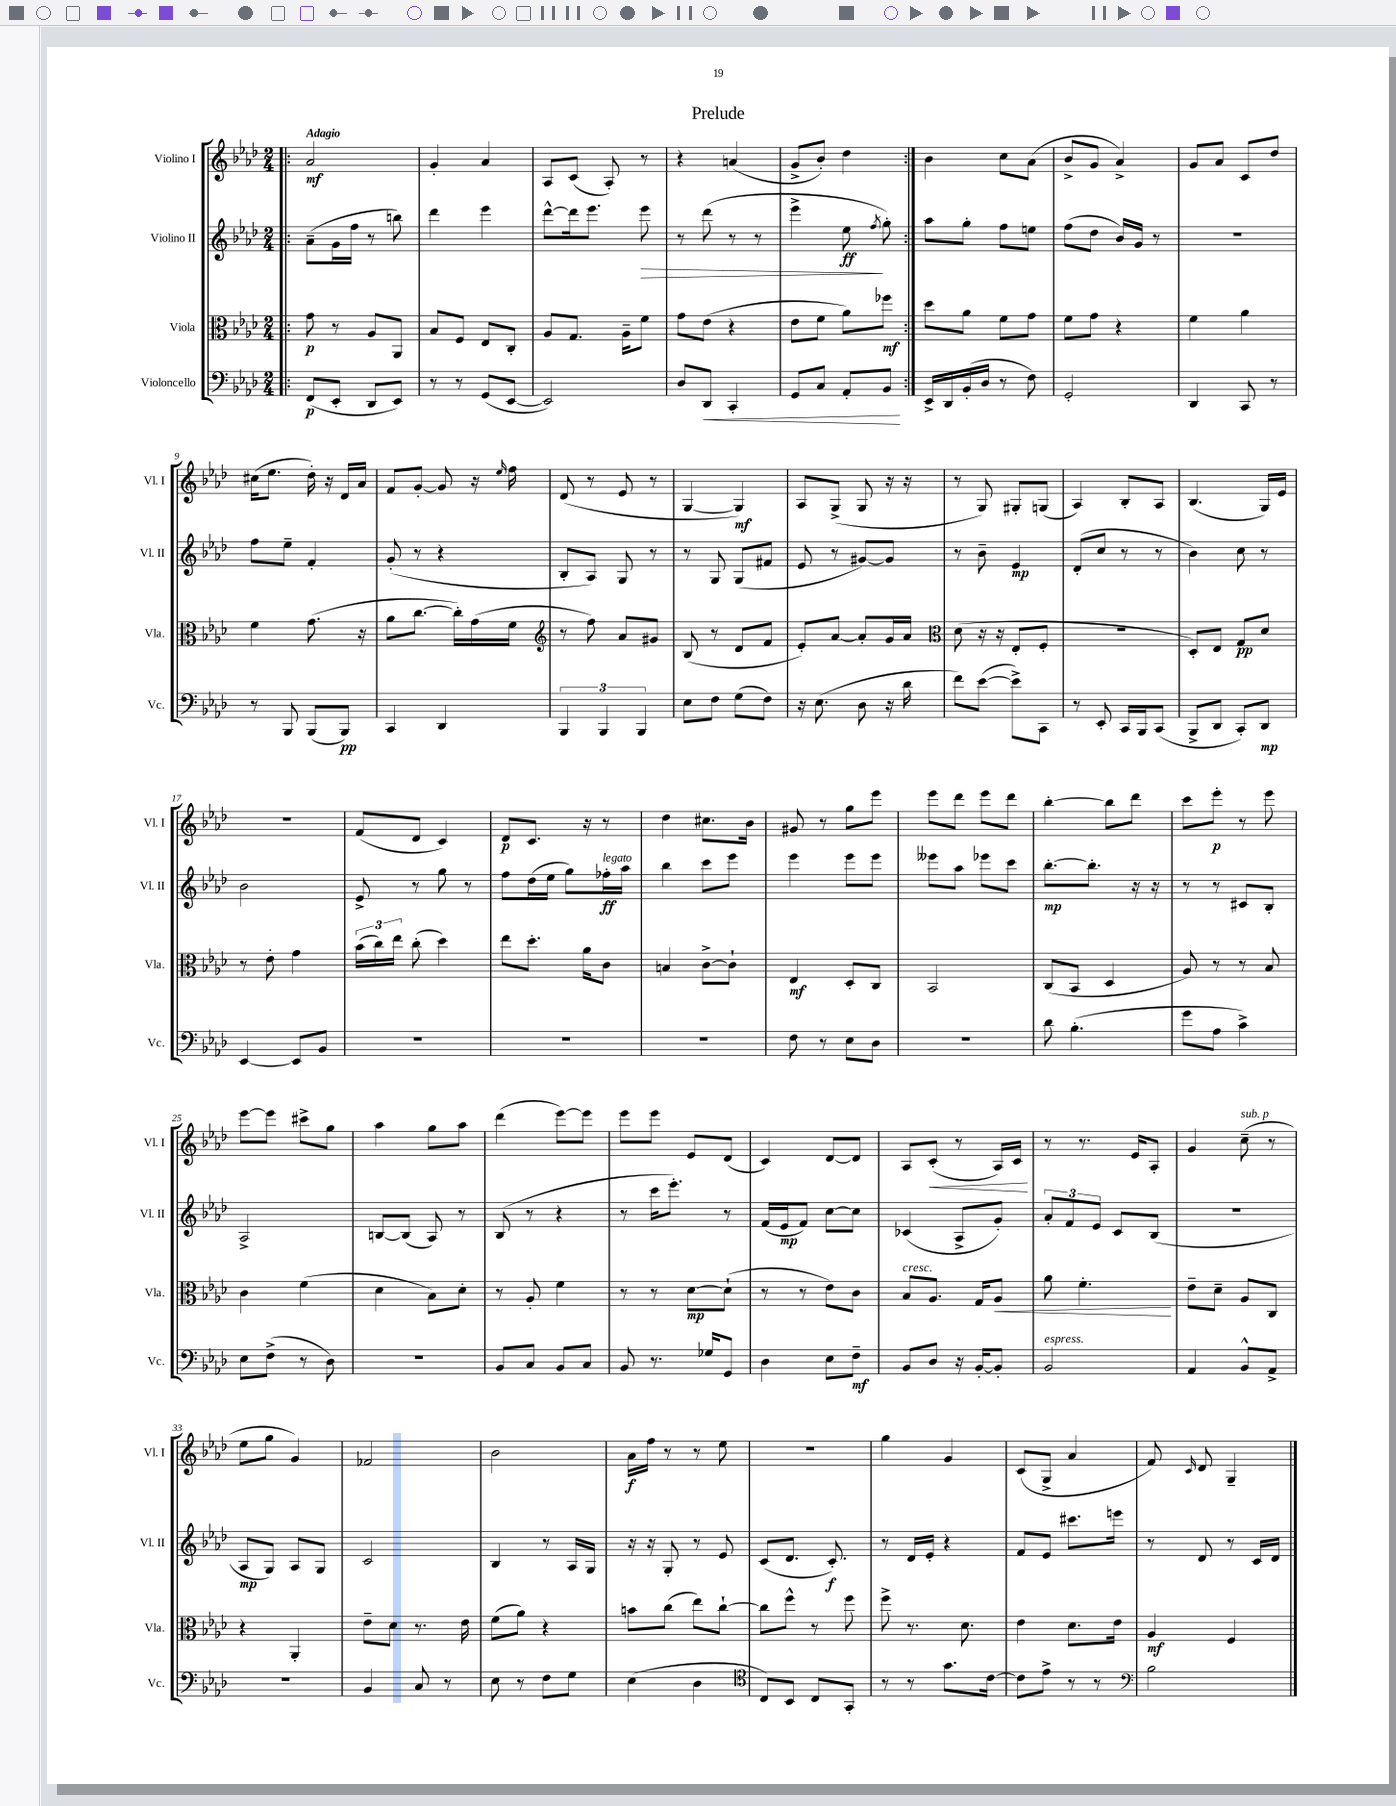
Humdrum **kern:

**kern	**dynam	**kern	**dynam	**kern	**dynam	**kern	**dynam
*part4	*part4	*part3	*part3	*part2	*part2	*part1	*part1
*staff4	*staff4	*staff3	*staff3	*staff2	*staff2	*staff1	*staff1
*I"Violoncello	*	*I"Viola	*	*I"Violino II	*	*I"Violino I	*
*I'Vc.	*	*I'Vla.	*	*I'Vl. II	*	*I'Vl. I	*
*clefF4	*	*clefC3	*	*clefG2	*	*clefG2	*
*k[b-e-a-d-]	*	*k[b-e-a-d-]	*	*k[b-e-a-d-]	*	*k[b-e-a-d-]	*
*M2/4	*	*M2/4	*	*M2/4	*	*M2/4	*
=1!|:	=1!|:	=1!|:	=1!|:	=1!|:	=1!|:	=1!|:	=1!|:
!	!	!	!	!	!	!LO:TX:a:B:t=Adagio	!
(8FF/L	p	8g\	p	(8a-~\L	.	2a-/	mf
8EE-'/J	.	8r	.	16g\L	.	.	.
.	.	.	.	16ff\JJ	.	.	.
8DD-/L	.	8A-/L	.	8r	.	.	.
8EE-/J)	.	8AA-/J	.	8bbn\)	.	.	.
=2	=2	=2	=2	=2	=2	=2	=2
8r	.	8B-/L	.	4ddd-\	.	4g'/	.
8r	.	8F/J	.	.	.	.	.
(8GG/L	.	8E-/L	.	4eee-\	.	4a-/	.
[8EE-/J	.	8C'/J	.	.	.	.	.
=3	=3	=3	=3	=3	=3	=3	=3
2EE-/])	.	8A-/L	.	[8ddd-^^\L	.	8A-/L	.
.	.	8.G/J	.	16ddd-\k]	.	(8c/J	.
.	.	.	.	8.eee-\J	.	.	.
.	.	.	.	.	.	8A-'/)	.
.	.	16A-~\KL	.	.	.	.	.
!	!	!	!	!	!LO:HP:b	!	!
.	.	8f\J	.	8eee-\	>	8r	.
=4	=4	=4	=4	=4	=4	=4	=4
8D-/L	.	8g\L	.	8r	.	4r	.
!	!LO:HP:b	!	!	!	!	!	!
8DD-/J	<	(8e-\J	.	(8ddd-\	.	.	.
4CC'/	.	4r	.	8r	.	(4an/	.
.	.	.	.	8r	.	.	.
=5	=5	=5	=5	=5	=5	=5	=5
8GG/L	.	8e-\L	.	4eee-^\	.	8g^/L	.
8C/J	.	8f\J	.	.	.	8b-'/J)	.
8AA-'/L	.	8a-\L)	.	8ee-\	ff	4dd-\	.
.	.	.	.	8qff/	.	.	.
8BB-/J	.	8ff-X\J	mf	8gg'\)	]	.	.
.	[	.	.	.	.	.	.
=6:|!	=6:|!	=6:|!	=6:|!	=6:|!	=6:|!	=6:|!	=6:|!
16EE-^/LL	.	8dd-\L	.	8aa-\L	.	4b-\	.
16DD-/	.	.	.	.	.	.	.
(16BB-'/	.	8a-\J	.	8gg'\J	.	.	.
16D-/JJ	.	.	.	.	.	.	.
8r	.	8f\L	.	8ff\L	.	8cc\L	.
8F\)	.	8g\J	.	8een\J	.	(8a-\J	.
=7	=7	=7	=7	=7	=7	=7	=7
2GG'/	.	8f\L	.	(8ff\L	.	8b-^/L	.
.	.	8g\J	.	8dd-\J	.	8g/J	.
.	.	4r	.	16b-/LL)	.	4a-^/)	.
.	.	.	.	16g/JJ	.	.	.
.	.	.	.	8r	.	.	.
=8	=8	=8	=8	=8	=8	=8	=8
4DD-/	.	4f\	.	2r	.	8g/L	.
.	.	.	.	.	.	8a-/J	.
8CC/	.	4a-\	.	.	.	8c/L	.
8r	.	.	.	.	.	8dd-/J	.
!!LO:LB:g=z
=9	=9	=9	=9	=9	=9	=9	=9
8r	.	4f\	.	8ff\L	.	(16cc#X\KL	.
.	.	.	.	.	.	8.ee-\J	.
8BBB-/	.	.	.	8ee-~\J	.	.	.
(8BBB-/L	.	(8.g\	.	4f'/	.	16dd-'\)	.
.	.	.	.	.	.	16r	.
8BBB-/J)	pp	.	.	.	.	16d-/LL	.
.	.	16r	.	.	.	16a-/JJ	.
=10	=10	=10	=10	=10	=10	=10	=10
4CC/	.	8a-\L	.	(8g'/	.	8f/L	.
.	.	[8.cc\J	.	8r	.	[8g'/J	.
4DD-/	.	.	.	4r	.	8g/]	.
.	.	16cc'\LL])	.	.	.	.	.
.	.	(16g\	.	.	.	16r	.
.	.	.	.	.	.	16qqee-/	.
.	.	16f\JJ	.	.	.	16ff\	.
=11	=11	=11	=11	=11	=11	=11	=11
*	*	*clefG2	*	*	*	*	*
6BBB-/	.	8r	.	8B-'/L	.	(8d-/	.
.	.	8ff\)	.	8A-/J)	.	8r	.
6BBB-/	.	.	.	.	.	.	.
.	.	8a-/L	.	8G/	.	8e-/	.
6BBB-/	.	.	.	.	.	.	.
.	.	8g#X/J	.	8r	.	8r	.
=12	=12	=12	=12	=12	=12	=12	=12
8E-\L	.	(8B-/	.	8r	.	[4G/	.
8F\J	.	8r	.	8G/	.	.	.
(8G\L	.	8d-/L	.	(8G/L	.	4G/])	mf
8F\J)	.	8f/J	.	8f#X/J	.	.	.
=13	=13	=13	=13	=13	=13	=13	=13
16r	.	8e-'/L)	.	8e-/	.	8A-/L	.
(8.E-\	.	.	.	.	.	.	.
.	.	[8a-/J	.	8r	.	(8G^/J	.
8D-\	.	8a-'/L]	.	[8g#X/L)	.	8G/	.
16r	.	16g/L	.	8g#/J]	.	16r	.
16d-\	.	16a-/JJ	.	.	.	16r	.
=14	=14	=14	=14	=14	=14	=14	=14
*	*	*clefC3	*	*	*	*	*
8f\L)	.	(8d-\	.	8r	.	8r	.
([8e-\J	.	16r	.	8b-~\	.	8G/)	.
.	.	16r	.	.	.	.	.
8e-^\L])	.	8E-'/L	.	4e-/	mp	8G#X'/L	.
8CC\J	.	8F'/J	.	.	.	(8Gn/J	.
=15	=15	=15	=15	=15	=15	=15	=15
8r	.	2r	.	(8d-'/L	.	4A-/)	.
8EE-'/	.	.	.	8cc/J	.	.	.
16CC/LL	.	.	.	8r	.	8B-'/L	.
16BBB-/J	.	.	.	.	.	.	.
(8CC/J	.	.	.	8r	.	8A-/J	.
=16	=16	=16	=16	=16	=16	=16	=16
8BBB-^/L	.	8D-'/L)	.	4b-\)	.	(4.B-/	.
8DD-/J	.	8E-/J	.	.	.	.	.
8CC'/L)	.	8G/L	pp	8cc\	.	.	.
8DD-/J	mp	8d-/J	.	8r	.	16G/LL)	.
.	.	.	.	.	.	16e-/JJ	.
!!LO:LB:g=z
=17	=17	=17	=17	=17	=17	=17	=17
[4EE-/	.	8r	.	2b-\	.	2r	.
.	.	8e-'\	.	.	.	.	.
8EE-/L]	.	4g\	.	.	.	.	.
8BB-/J	.	.	.	.	.	.	.
=18	=18	=18	=18	=18	=18	=18	=18
2r	.	(24b-\LL	.	8e-^/	.	(8f/L	.
.	.	24cc\)	.	.	.	.	.
.	.	24ee-\JJ	.	.	.	.	.
.	.	(8cc'\	.	8r	.	8d-/J	.
.	.	4dd-\)	.	8gg\	.	4c/)	.
.	.	.	.	8r	.	.	.
=19	=19	=19	=19	=19	=19	=19	=19
2r	.	8ee-\L	.	8ff\L	.	8d-/L	p
.	.	8.dd-'\J	.	(16dd-\L	.	8.c/J	.
.	.	.	.	16ee-\JJ	.	.	.
.	.	.	.	8gg\L)	.	.	.
.	.	16a-\KL	.	.	.	16r	.
!	!	!	!	!LO:TX:a:i:t=legato	!	!	!
.	.	8c\J	.	16ff-X'\L	ff	8r	.
.	.	.	.	16aa-\JJ	.	.	.
=20	=20	=20	=20	=20	=20	=20	=20
2r	.	4Bn/	.	4bb-\	.	4dd-\	.
.	.	[8c^\L	.	8ccc\L	.	8.cc#X\L	.
.	.	8c`\J]	.	8eee-\J	.	.	.
.	.	.	.	.	.	16b-\Jk	.
=21	=21	=21	=21	=21	=21	=21	=21
8F\	.	4E-/	mf	4eee-\	.	8g#X/	.
8r	.	.	.	.	.	8r	.
8E-\L	.	8D-'/L	.	8eee-\L	.	8gg\L	.
8D-\J	.	8C/J	.	8eee-\J	.	8eee-\J	.
=22	=22	=22	=22	=22	=22	=22	=22
2r	.	2BB-/	.	8eee--X\L	.	8eee-\L	.
.	.	.	.	8aa-\J	.	8ddd-\J	.
.	.	.	.	8eee-X\L	.	8eee-\L	.
.	.	.	.	8ccc\J	.	8ddd-\J	.
=23	=23	=23	=23	=23	=23	=23	=23
8d-\	.	(8C/L	.	[8.bb-'\L	mp	[4bb-'\	.
(4.B-'\	.	8BB-/J	.	.	.	.	.
.	.	.	.	8.bb-'\J]	.	.	.
.	.	4D-/	.	.	.	8bb-\L]	.
.	.	.	.	16r	.	8ddd-\J	.
.	.	.	.	16r	.	.	.
=24	=24	=24	=24	=24	=24	=24	=24
8g\L	.	8A-/)	.	8r	.	8ccc\L	.
8A-\J	.	8r	.	8r	.	8eee-'\J	p
4c^\)	.	8r	.	8c#X/L	.	8r	.
.	.	8B-/	.	8B-'/J	.	8eee-\	.
!!LO:LB:g=z
=25	=25	=25	=25	=25	=25	=25	=25
8E-\L	.	4c\	.	2A-^/	.	[8eee-\L	.
(8F^\J	.	.	.	.	.	8eee-\J]	.
8r	.	(4f\	.	.	.	8ccc#X^\L	.
8D-\)	.	.	.	.	.	8gg\J	.
=26	=26	=26	=26	=26	=26	=26	=26
2r	.	4d-\	.	[8Bn/L	.	4aa-\	.
.	.	.	.	(8B/J]	.	.	.
.	.	8B-\L)	.	8A-/)	.	8gg\L	.
.	.	8d-'\J	.	8r	.	8aa-\J	.
=27	=27	=27	=27	=27	=27	=27	=27
8BB-/L	.	8r	.	(8B-/	.	(4ddd-\	.
8C/J	.	8A-'/	.	8r	.	.	.
8BB-/L	.	4f\	.	4r	.	[8eee-\L)	.
8C/J	.	.	.	.	.	8eee-\J]	.
=28	=28	=28	=28	=28	=28	=28	=28
8BB-/	.	8r	.	8r	.	8eee-\L	.
8.r	.	8r	.	16ccc\KL	.	8eee-\J	.
.	.	.	.	8.eee-'\J)	.	.	.
.	.	[8d-\L	mp	.	.	8e-/L	.
16G-X/KL	.	.	.	.	.	.	.
8GG/J	.	(8d-`\J]	.	8r	.	(8d-/J	.
=29	=29	=29	=29	=29	=29	=29	=29
4D-\	.	8r	.	(16f/LL	.	4c/)	.
.	.	.	.	16e-/J	mp	.	.
.	.	8r	.	8f/J)	.	.	.
8E-\L	.	8e-\L)	.	[8cc\L	.	[8d-/L	.
8F~\J	mf	8c\J	.	8cc\J]	.	8d-/J]	.
=30	=30	=30	=30	=30	=30	=30	=30
!	!	!LO:TX:a:i:t=cresc.	!	!	!	!	!
8BB-/L	.	8B-/L	.	(4c-X/	.	8A-/L	.
!	!	!	!	!	!	!	!LO:HP:b
8D-/J	.	8.A-/J	.	.	.	(8c'/J	<
16r	.	.	.	8A-^/L	.	8r	.
[16BB-'/KL	.	16G/KL	.	.	.	.	.
!	!	!	!LO:HP:b	!	!	!	!
8BB-'/J]	.	8A-/J	<	8g'/J)	.	16A-/LL)	.
.	.	.	.	.	.	16c/JJ	.
.	.	.	.	.	.	.	[
=31	=31	=31	=31	=31	=31	=31	=31
!LO:TX:a:i:t=espress.	!	!	!	!	!	!	!
2BB-/	.	8a-\	.	12a-'/L	.	8r	.
.	.	.	.	12f/	.	.	.
.	.	4.f'\	.	.	.	8.r	.
.	.	.	.	12e-/J	.	.	.
.	.	.	.	8c/L	.	.	.
.	.	.	.	.	.	16e-/KL	.
.	.	.	.	(8B-/J	.	8A-'/J	.
.	.	.	[	.	.	.	.
=32	=32	=32	=32	=32	=32	=32	=32
4AA-/	.	8e-~\L	.	2r	.	4g/	.
.	.	8d-~\J	.	.	.	.	.
!	!	!	!	!	!	!LO:TX:a:i:t=sub. p	!
8BB-^^/L	.	8A-/L	.	.	.	(8cc~\	.
8AA-^/J	.	8C/J	.	.	.	8r	.
!!LO:LB:g=z
=33	=33	=33	=33	=33	=33	=33	=33
2r	.	4r	.	8A-/L	mp	8ee-\L	.
.	.	.	.	8G/J)	.	8gg\J	.
.	.	4AA-'/	.	8A-/L	.	4g/)	.
.	.	.	.	8G/J	.	.	.
=34	=34	=34	=34	=34	=34	=34	=34
4BB-/	.	8e-~\L	.	2c/	.	2f-X/	.
.	.	8d-\J	.	.	.	.	.
8C/	.	8.r	.	.	.	.	.
8r	.	.	.	.	.	.	.
.	.	16e-\	.	.	.	.	.
=35	=35	=35	=35	=35	=35	=35	=35
8E-\	.	(8f\L	.	4B-/	.	2b-\	.
8r	.	8a-\J)	.	.	.	.	.
8F\L	.	4r	.	8r	.	.	.
8G\J	.	.	.	16A-/LL	.	.	.
.	.	.	.	16G/JJ	.	.	.
=36	=36	=36	=36	=36	=36	=36	=36
(4E-\	.	8bn\L	.	16r	.	16a-\LL	f
.	.	.	.	16r	.	16ff\JJ	.
.	.	(8cc\J	.	8G'/	.	8r	.
4D-\	.	8ee-\L)	.	8r	.	8r	.
.	.	[8cc`\J	.	8e-/	.	8ee-\	.
=37	=37	=37	=37	=37	=37	=37	=37
*clefC4	*	*	*	*	*	*	*
8C/L)	.	8cc\L]	.	(8c/L	.	2r	.
8BB-/J	.	8ff^^\J	.	8.d-/J	.	.	.
8C/L	.	8r	.	.	.	.	.
.	.	.	.	8.c'/)	f	.	.
8GG'/J	.	8ff\	.	.	.	.	.
=38	=38	=38	=38	=38	=38	=38	=38
8r	.	8ff^\	.	8r	.	4gg\	.
8r	.	8.r	.	16d-/LL	.	.	.
.	.	.	.	16e-'/JJ	.	.	.
8.g\L	.	.	.	4r	.	4g/	.
.	.	8.d-\	.	.	.	.	.
[16c\Jk	.	.	.	.	.	.	.
=39	=39	=39	=39	=39	=39	=39	=39
8c\L]	.	4e-\	.	8f/L	.	(8c/L	.
8e-^\J	.	.	.	8e-/J	.	8G^/J	.
8r	.	8.d-\L	.	8.ccc#X\L	.	4a-/	.
8r	.	.	.	.	.	.	.
.	.	16e-\Jk	.	16eeen\Jk	.	.	.
=40	=40	=40	=40	=40	=40	=40	=40
*clefF4	*	*	*	*	*	*	*
2B-\	.	4A-/	mf	8r	.	8f/)	.
.	.	.	.	.	.	16qqc/	.
.	.	.	.	8d-/	.	8d-/	.
.	.	4F/	.	8r	.	4G~/	.
.	.	.	.	16c/LL	.	.	.
.	.	.	.	16d-/JJ	.	.	.
==	==	==	==	==	==	==	==
*-	*-	*-	*-	*-	*-	*-	*-
